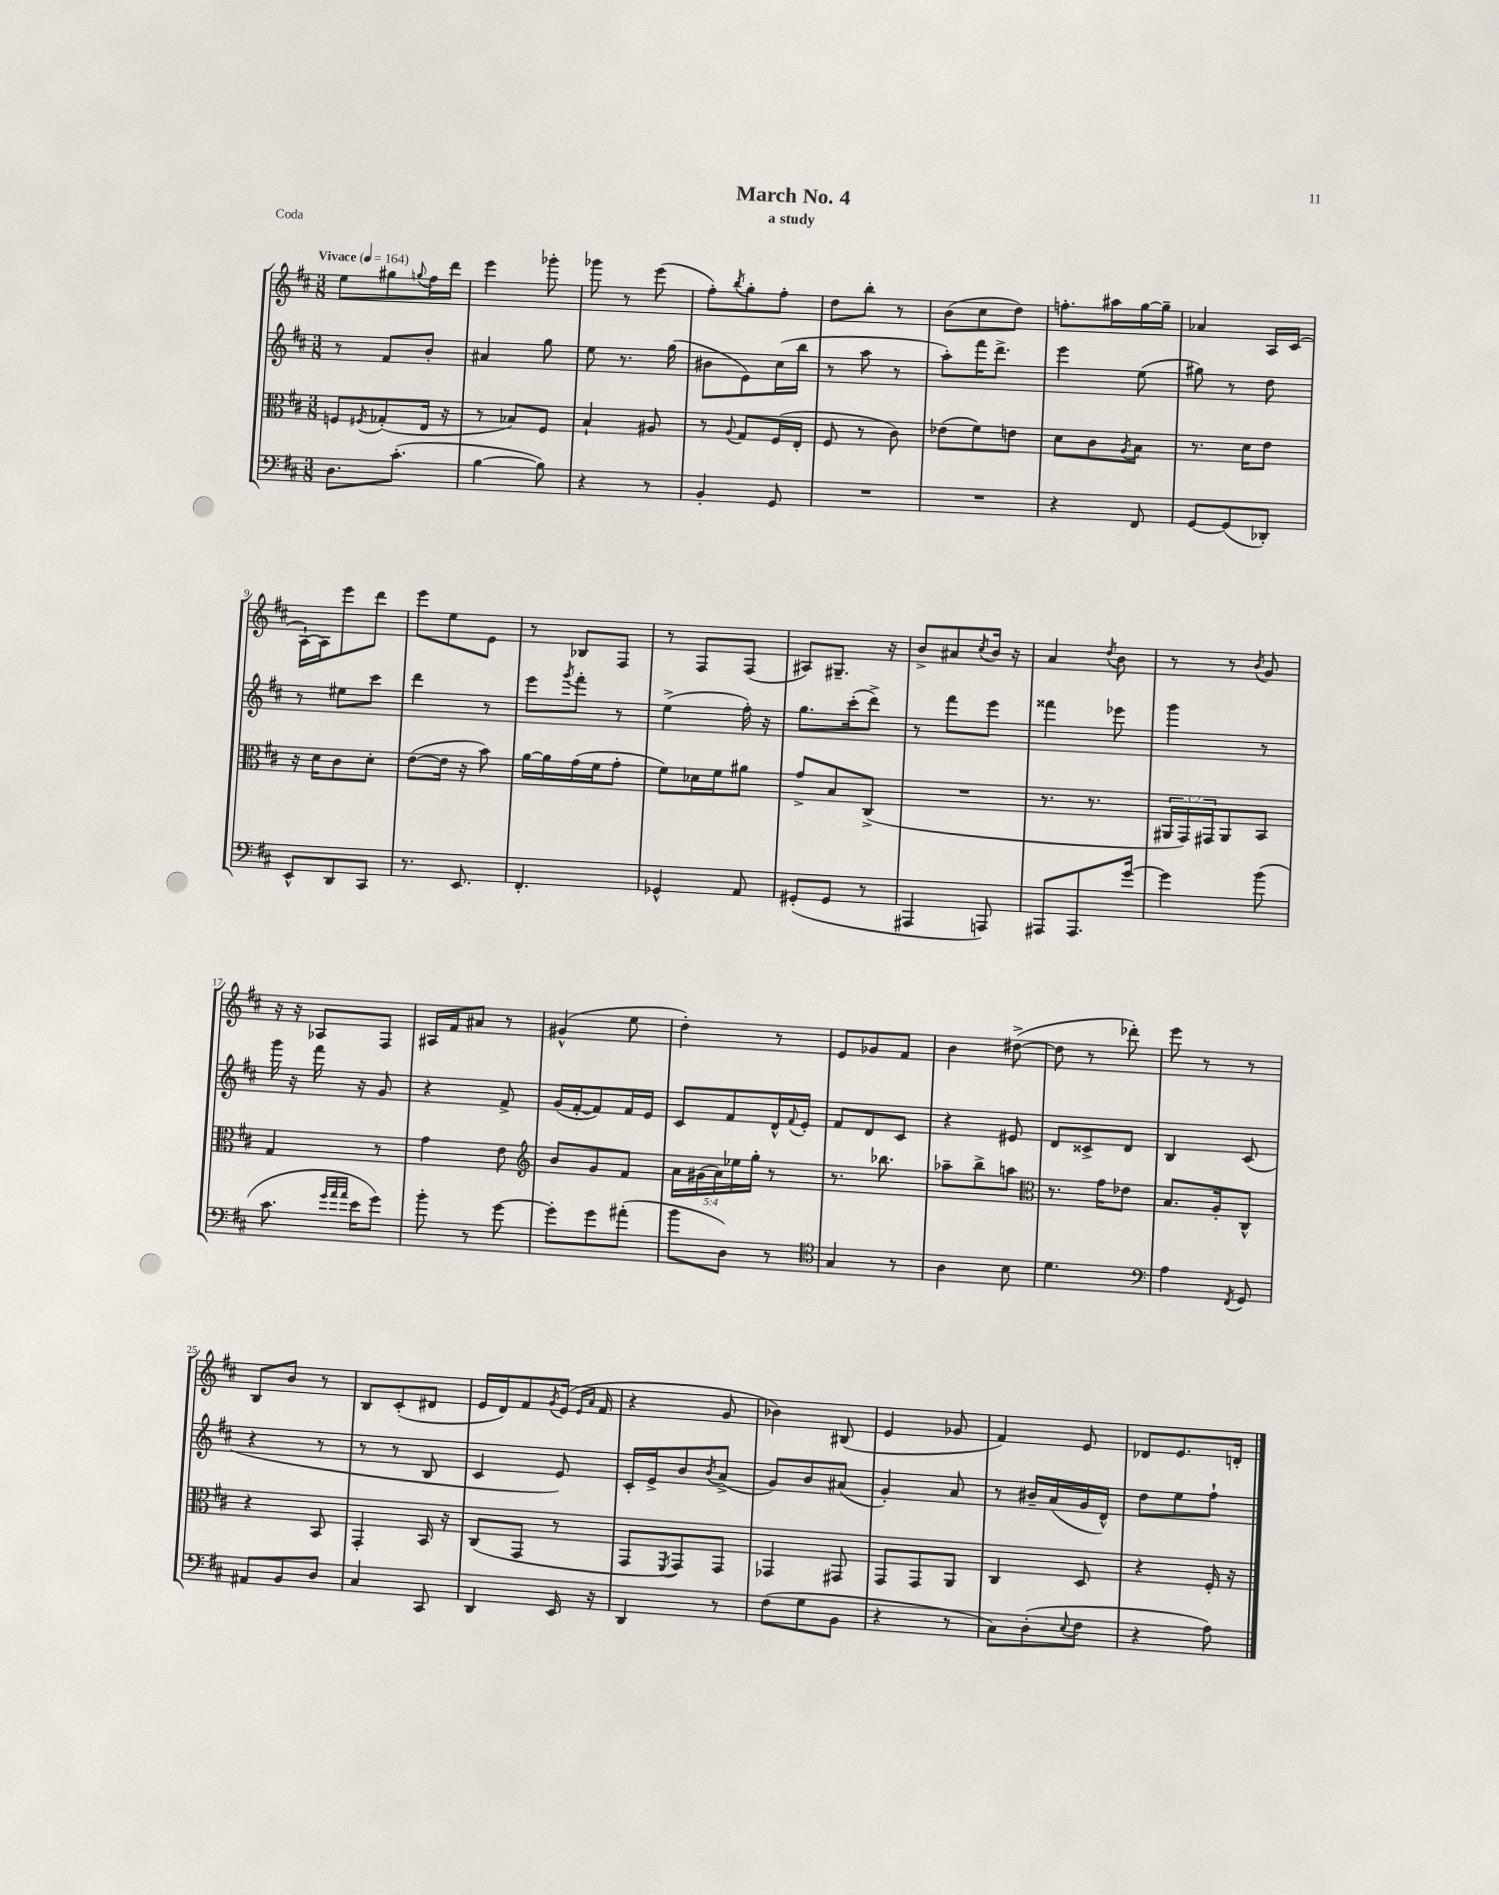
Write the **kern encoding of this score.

**kern	**kern	**kern	**kern
*staff4	*staff3	*staff2	*staff1
*clefF4	*clefC3	*clefG2	*clefG2
*k[f#c#]	*k[f#c#]	*k[f#c#]	*k[f#c#]
*M3/8	*M3/8	*M3/8	*M3/8
*MM164	*MM164	*MM164	*MM164
8.D	8F	8r	8ee
.	8qF#	.	.
.	(8G-'	8f#	8gg#
(8.c#'	.	.	.
.	.	.	8qqgg
.	16E	8b'	16ff#
.	16r	.	16ddd
=	=	=	=
[4B	8r	4a#	4eee
.	8B-)	.	.
8B])	8F#	8gg	8ggg-'
=	=	=	=
4r	4B`	8ee	8ggg-
.	.	8.r	8r
8r	8A#	.	(8eee
.	.	(16gg	.
=	=	=	=
4BB'	8r	8b#	8ff#')
.	8qqA	.	8qbb
.	8G	8e)	8gg'
8GG	(16F#	(16cc#	8ff#'
.	16E'	16bb	.
=	=	=	=
4.r	8F#	8r	8dd
.	8r	8aa	8bb'
.	8c#)	8r	8r
=	=	=	=
4.r	(8e-	8aa')	(8b
.	8f#)	16fff#	8cc#
.	.	8.ddd^	.
.	8e	.	8dd)
=	=	=	=
4r	8d	4eee	8.ff'
.	8c#	.	.
.	.	.	16aa#
.	8qA	.	.
8FF#	8B	(8ee	[16gg
.	.	.	16gg~]
=	=	=	=
[8GG	8.r	8gg#)	4a-
(8GG]	.	8r	.
.	16d	.	.
8DD-')	8e	8dd	16A
.	.	.	(16c#
=	=	=	=
8EE^^	16r	8r	[16A`)
.	16d	.	16A]
8DD	8c#	8ee#	8eee
8CC#	8d'	8ccc#	8ddd
=	=	=	=
8.r	([8e	4ddd	8eee
.	16e]	.	8ee
8.EE	16r	.	.
.	8b)	8r	8e
=	=	=	=
4.FF#'	[16a	8eee	8r
.	16a]	.	.
.	.	8qggg	.
.	(16g	8fff#'	8B-
.	16f#	.	.
.	8g'	8r	8F#
=	=	=	=
4GG-^^	8f#)	(4ee^	8r
.	16d-	.	8F#
.	16f#	.	.
8AA	8a#	16ff#')	(8F#
.	.	16r	.
=	=	=	=
(8GG#'	8g^	8.gg	8A#)
8GG#	8B	.	8.G#~
.	.	(16ccc#'	.
8r	(8C#^	8ddd^)	.
.	.	.	16r
=	=	=	=
4AAA#	4.r	8r	8b^
.	.	8fff#	8a#
.	.	.	8qcc#
8AAA)	.	8eee	16b
.	.	.	16r
=	=	=	=
8AAA#	8.r	4fff##	4a
8.AAA#	.	.	.
.	8.r	.	.
.	.	.	8qdd
.	.	8eee-	8b
[16g	.	.	.
=	=	=	=
4g]	24AA#	4ggg	8r
.	24GG)	.	.
.	24GG#	.	.
.	8AA#	.	8r
.	.	.	8qb
(8b	8BB	8r	8g
=	=	=	=
8.c#	4G	16ggg	16r
.	.	16r	16r
.	.	16fff#	8A-
32qqg	.	.	.
32qqa	.	.	.
32qqa	.	.	.
16e	.	16r	.
8g)	8r	8g	8F#
=	=	=	=
8b'	4g	4r	16A#
.	.	.	16f#
8r	.	.	8a#
[8g	8e	8f#^	8r
=	=	=	=
*	*clefG2	*	*
8g']	8b	(16g	(4g#^^
.	.	[16f#'	.
8g	8g	8f#])	.
(8a#'	8f#	16f#	8ee
.	.	16e	.
=	=	=	=
8b	20a	8c#	4dd')
.	(20g#	.	.
.	20a)	.	.
8D)	.	8f#	.
.	20ee-	.	.
.	20gg'	.	.
8r	8r	16d^^	8r
.	.	8qqf#	.
.	.	16e'	.
=	=	=	=
*clefC4	*	*	*
4G	8.r	8f#	8e
.	.	8d	8g-
.	8.bb-	.	.
8r	.	8c#	8f#
=	=	=	=
4A	8aa-~	4r	4b
.	8bb^	.	.
8B	8aa	8e#	([8dd#^
=	=	=	=
*	*clefC3	*	*
4.d	8.r	8d	8dd#]
.	.	8c##^	8r
.	16g	.	.
.	8e-	8d	8ddd-')
=	=	=	=
*clefF4	*	*	*
4A	8.B	4B	8eee
.	.	.	8r
.	16A'	.	.
8qFF#	.	.	.
8GG	8C#^^	(8c#	8r
=	=	=	=
8AA#	4r	4r	8B
8BB	.	.	8b
8D	8BB	8r	8r
=	=	=	=
4C#	4GG'	8r	8B
.	.	8r	(8c#'
8CC#	16BB	8B	8d#
.	16r	.	.
=	=	=	=
4DD	(8C#	4c#	16e
.	.	.	16d)
.	8GG	.	8f#
.	.	.	8qg
16EE	8r	8e)	(16e
.	.	.	16qqe
.	.	.	16qqa
16r	.	.	16f#
=	=	=	=
4DD	8GG	16c#'	4r
.	.	16e^	.
.	8qFF#	.	.
.	8GG)	8b	.
.	.	8qb	.
8r	8GG	(8a^	8g
=	=	=	=
(8F#	4GG-	8g)	4b-)
8G	.	8b	.
8BB	8GG#	(8a#	(8B#
=	=	=	=
4r	8GG	4g')	4e
.	8GG	.	.
8r	8AA	8a	8g-
=	=	=	=
8C#)	4C#	8r	4f#)
(8D'	.	16b#~	.
.	.	(16a	.
8qqE	.	.	.
8F#	8D	16g	8e
.	.	16d^^)	.
=	=	=	=
4r	4r	8dd	8d-
.	.	8ee	8.e
8A)	16F#'	8ff#`	.
.	16r	.	16d'
==	==	==	==
*-	*-	*-	*-
